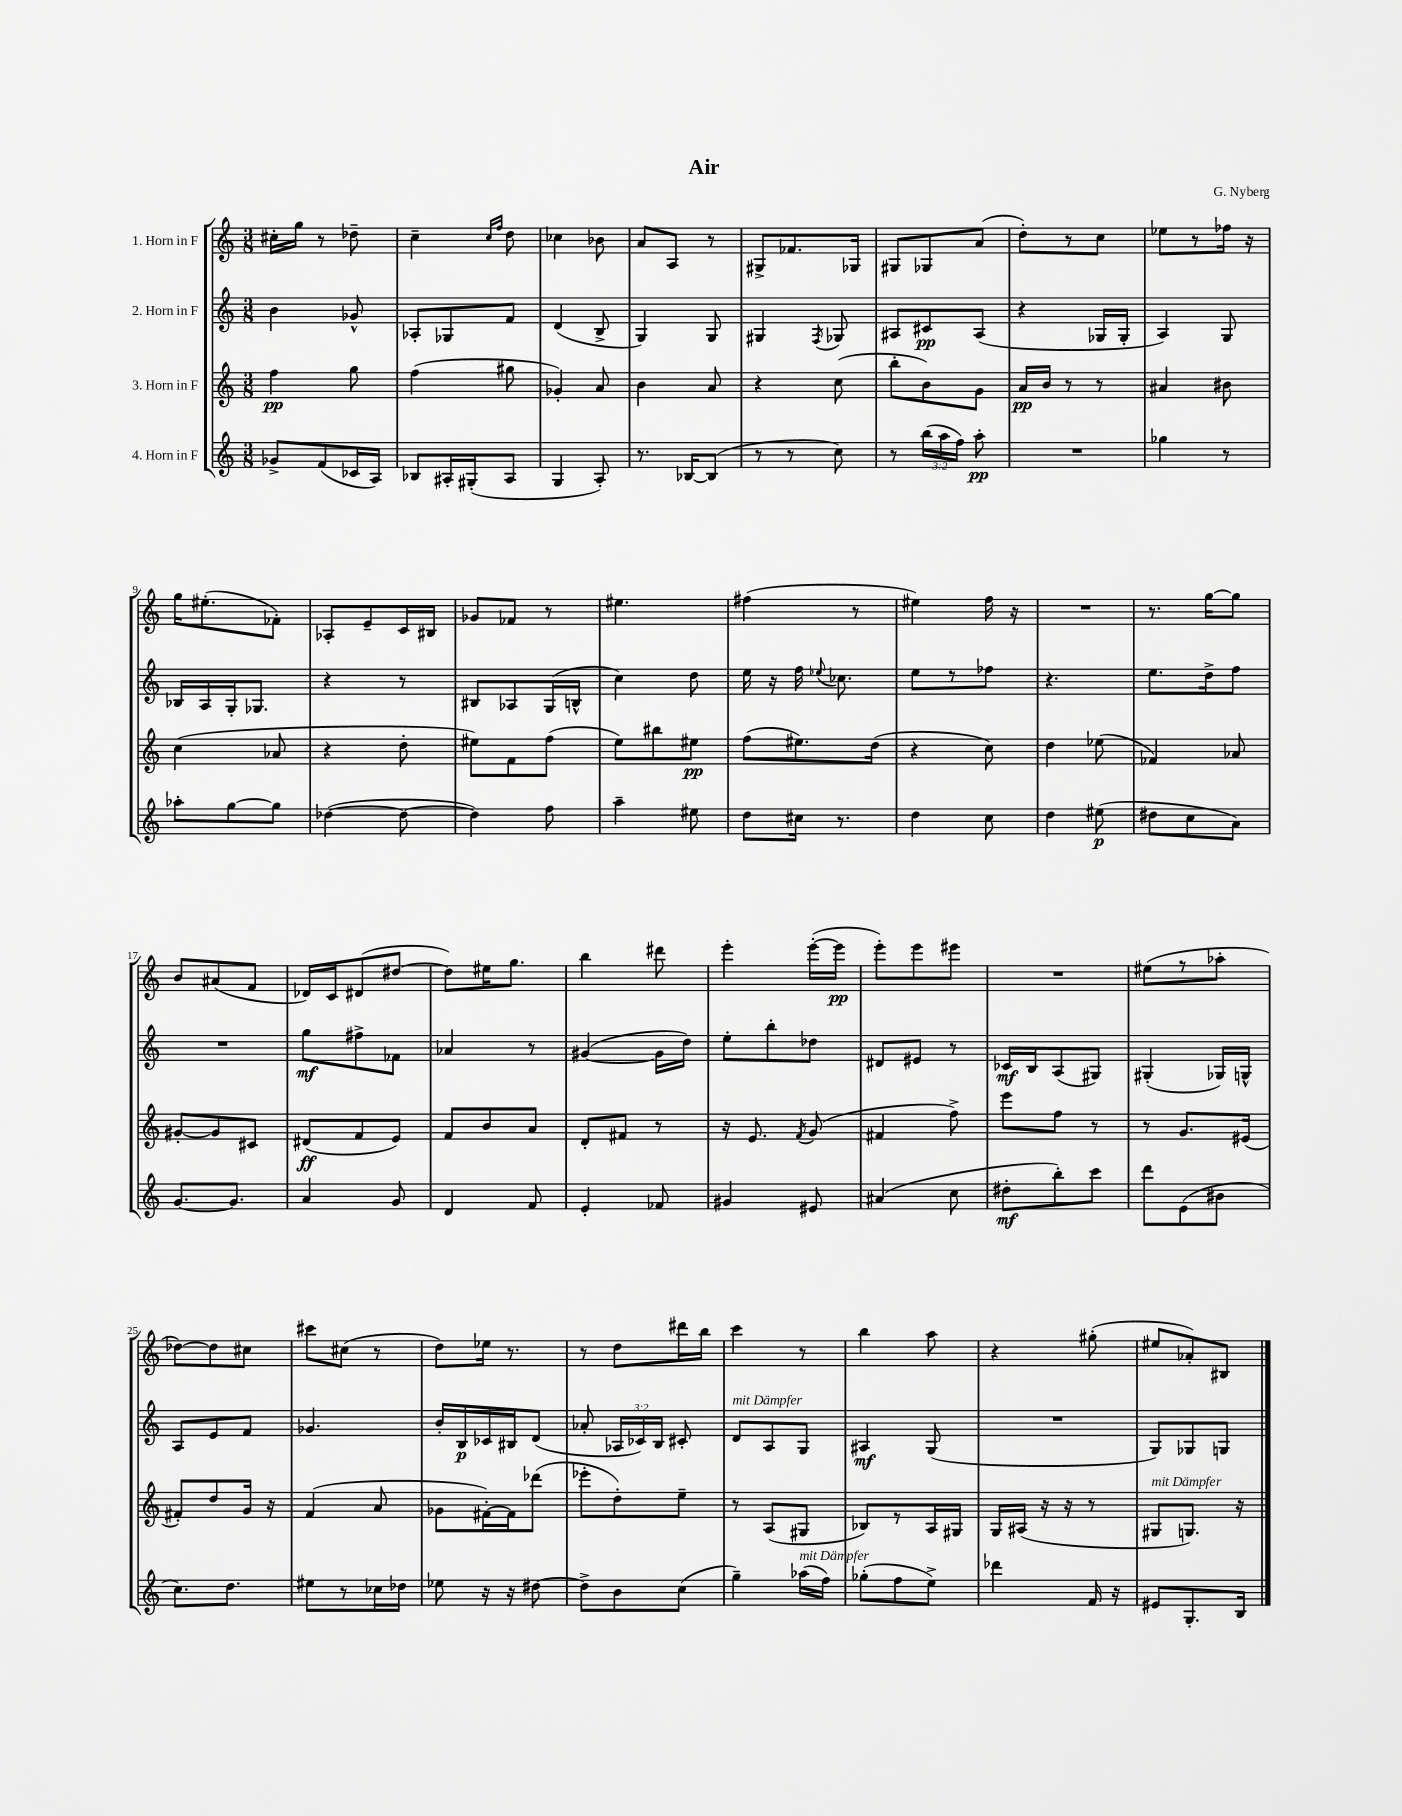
\header { title = "Air" composer = "G. Nyberg" }
<<
\new StaffGroup <<
\new Staff = "s0" \with { instrumentName = "1. Horn in F" } {
    \clef treble \key c \major \numericTimeSignature \time 3/8
    \autoBeamOff cis''16[-. g''16] r8 des''8-- |
    c''4-- \grace { c''16[ f''16] } d''8 |
    ces''4 bes'8 |
    a'8[ a8] r8 |
    gis8[-> fes'8. ges16] |
    gis8[ ges8 a'8]( |
    d''8[-.) r8 c''8] |
    ees''8[ r8 fes''16] r16 |
    g''16[ eis''8.-.( fes'8]-.) |
    aes8[-. e'8-- c'16 bis16] |
    ges'8[ fes'8] r8 |
    eis''4. |
    fis''4( r8 |
    eis''4) f''16 r16 |
    R4. |
    r8. g''16[~ g''8] |
    b'8[ ais'8( f'8] |
    des'16[) c'16 dis'8( dis''8]~ |
    dis''8[) eis''16 g''8.] |
    b''4 dis'''8 |
    e'''4-. e'''16[~-.( e'''16]\pp |
    e'''8[-.) e'''8 eis'''8] |
    R4. |
    eis''8[( r8 aes''8]-. |
    des''8[~) des''8 cis''8] |
    cis'''8[ cis''8]( r8 |
    d''8[) ees''16] r8. |
    r8 d''8[ dis'''16 b''16] |
    c'''4 r8 |
    b''4 a''8 |
    r4 gis''8-.( |
    eis''8[ aes'8-.) bis8] \bar "|." |
}
\new Staff = "s1" \with { instrumentName = "2. Horn in F" } {
    \clef treble \key c \major \numericTimeSignature \time 3/8 \override Staff.TupletNumber.text = #tuplet-number::calc-fraction-text
    \autoBeamOff b'4 ges'8-^ |
    aes8[-. ges8 f'8] |
    d'4( b8-> |
    g4) g8 |
    gis4 \acciaccatura { f8 } ges8 |
    ais8[ cis'8\pp ais8]( |
    r4 ges16[ ges16]-. |
    a4) g8 |
    bes16[ a16 g16-. ges8.] |
    r4 r8 |
    bis8[ aes8 g16( b16]-^ |
    c''4) d''8 |
    e''16 r16 f''16 \appoggiatura { ees''8 } ces''8. |
    e''8[ r8 fes''8] |
    r4. |
    e''8.[ d''16-> f''8] |
    R4. |
    g''8[\mf fis''8-> fes'8] |
    aes'4 r8 |
    gis'4~( gis'16[ d''16]) |
    e''8[-. b''8-. des''8] |
    dis'8[ eis'8] r8 |
    ces'16[\mf b16 a8( gis8]) |
    gis4-.( ges16[) g16]-^ |
    a8[ e'8 f'8] |
    ges'4. |
    b'16[-. b16\p ces'16 bis16 d'8]( |
    aes'8-. \tuplet 3/2 { aes16[ ces'16) b16] } cis'8-. |
    d'8[^\markup { \italic "mit Dämpfer" } a8 g8] |
    ais4\mf g8( |
    R4. |
    g8[) ges8 g8] \bar "|." |
}
\new Staff = "s2" \with { instrumentName = "3. Horn in F" } {
    \clef treble \key c \major \numericTimeSignature \time 3/8
    \autoBeamOff f''4\pp g''8 |
    f''4( gis''8 |
    ges'4-.) a'8 |
    b'4 a'8 |
    r4 c''8( |
    b''8[-. b'8) g'8] |
    a'16[\pp b'16] r8 r8 |
    ais'4 bis'8 |
    c''4( aes'8 |
    r4 d''8-. |
    eis''8[) f'8 f''8]( |
    e''8[) bis''8 eis''8]\pp |
    f''8[( eis''8.) d''16]( |
    r4 c''8) |
    d''4 ees''8( |
    fes'4) aes'8 |
    gis'8[~-. gis'8 cis'8] |
    dis'8[\ff( f'8 e'8]) |
    f'8[ b'8 a'8] |
    d'8[-. fis'8] r8 |
    r16 e'8. \acciaccatura { f'8 } g'8( |
    fis'4 f''8->) |
    e'''8[ f''8] r8 |
    r8 g'8.[ eis'16]( |
    fis'8[-.) d''8 g'16] r16 |
    f'4( a'8 |
    ges'8[ fis'16~-.) fis'16 des'''8]( |
    ees'''8[-. d''8-.) e''8]-- |
    r8 a8[( gis8] |
    bes8[) r8 a16 gis16] |
    g16[ ais16]( r16 r16 r8 |
    gis8[^\markup { \italic "mit Dämpfer" } g8.]) r16 \bar "|." |
}
\new Staff = "s3" \with { instrumentName = "4. Horn in F" } {
    \clef treble \key c \major \numericTimeSignature \time 3/8 \override Staff.TupletNumber.text = #tuplet-number::calc-fraction-text
    \autoBeamOff ges'8[-> f'8( ces'16 a16]) |
    bes8[ ais16-. gis16-.( ais8] |
    g4 a8-.) |
    r8. bes16[~ bes8]( |
    r8 r8 c''8) |
    r8 \tuplet 3/2 { b''16[( a''16 f''16]) } a''8-.\pp |
    R4. |
    ges''4 r8 |
    aes''8[-. g''8~ g''8] |
    des''4~( des''8~ |
    des''4) f''8 |
    a''4-- eis''8 |
    d''8[ cis''16] r8. |
    d''4 c''8 |
    d''4 eis''8\p( |
    dis''8[ c''8 a'8]) |
    g'8.[~ g'8.] |
    a'4 g'8 |
    d'4 f'8 |
    e'4-. fes'8 |
    gis'4 eis'8 |
    ais'4( c''8 |
    dis''8[-.\mf b''8-.) c'''8] |
    d'''8[ e'8( bis'8] |
    c''8.[) d''8.] |
    eis''8[ r8 ces''16 des''16] |
    ees''8 r16 r16 dis''8~ |
    dis''8[-> b'8 c''8]( |
    g''4--) aes''16[^\markup { \italic "mit Dämpfer" }( f''16]) |
    ges''8[-.( f''8 e''8]->) |
    des'''4 f'16 r16 |
    eis'8[ g8.-. b16] \bar "|." |
}
>>
>>
